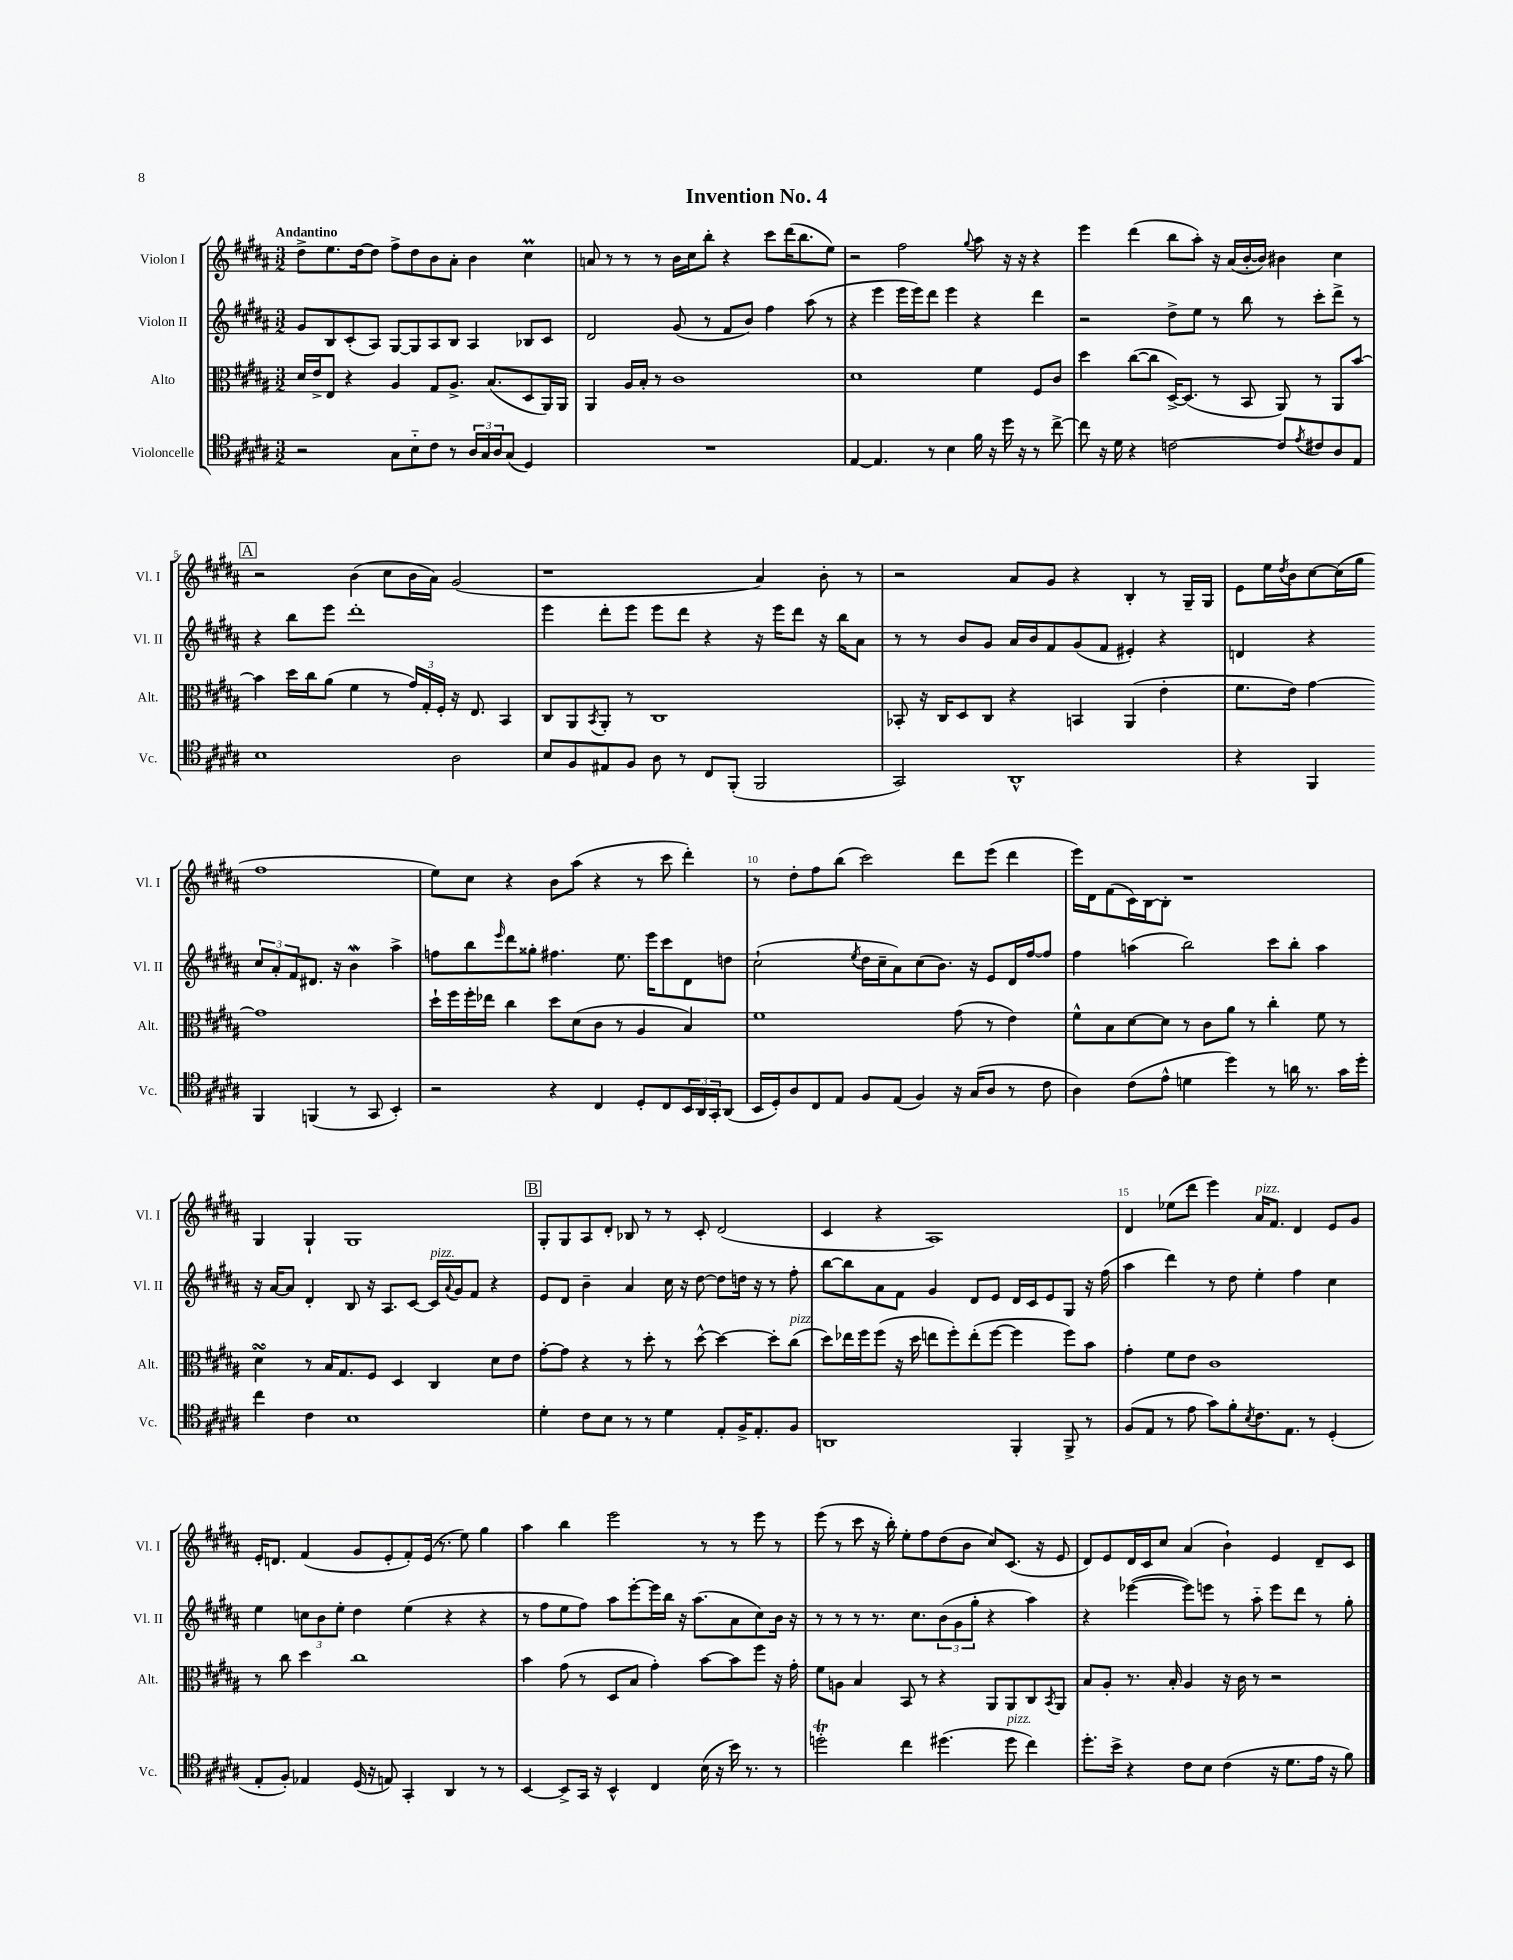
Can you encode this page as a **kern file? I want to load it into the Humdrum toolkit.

**kern	**kern	**kern	**kern
*staff4	*staff3	*staff2	*staff1
*clefC4	*clefC3	*clefG2	*clefG2
*k[f#c#g#d#a#]	*k[f#c#g#d#a#]	*k[f#c#g#d#a#]	*k[f#c#g#d#a#]
*M3/2	*M3/2	*M3/2	*M3/2
2r	16d#	8g#	8dd#^
.	16e^	.	.
.	8E	8B	8.ee
.	4r	(8c#'	.
.	.	.	[16dd#
.	.	8A#)	8dd#]
8G#	4A#	[8G#	8ff#^
8B'~	.	8G#]	8dd#
8c#	8G#	8A#	8b
8r	8.A#^	8B	8a#'
24A#	.	4A#	4b
24G#	.	.	.
.	(8.B	.	.
24A#	.	.	.
(8G#	.	.	.
4D#)	8D#	8B-	4cc#
.	16AA#)	8c#	.
.	16AA#	.	.
=	=	=	=
1.r	4AA#	2d#	8a
.	.	.	8r
.	16A#	.	8r
.	16B'	.	.
.	8r	.	8r
.	1c#	(8g#	16b
.	.	.	16cc#
.	.	8r	8bb'
.	.	8f#	4r
.	.	8b)	.
.	.	4ff#	8ccc#
.	.	.	(16ddd#
.	.	.	8.bb
.	.	(8aa#	.
.	.	8r	8ee)
=	=	=	=
[4E	1d#	4r	2r
4.E]	.	4eee	.
.	.	16eee	2ff#
.	.	16eee)	.
8r	.	8ddd#	.
4B	.	4eee	.
.	.	.	8qqgg#
16f#	4f#	4r	8aa#
16r	.	.	.
16dd#	.	.	16r
16r	.	.	16r
8r	8F#	4ddd#	4r
[8cc#^	8c#	.	.
=	=	=	=
8cc#]	4dd#	2r	4eee
16r	.	.	.
16d#	.	.	.
4r	([8cc#	.	(4ddd#
.	8cc#]	.	.
[2c	[16D#^)	8dd#^	8bb
.	(8.D#]	.	.
.	.	8ee	8aa#')
.	8r	8r	16r
.	.	.	(16a#
.	8BB	8bb	[16b'
.	.	.	16b])
8c]	8AA#)	8r	4b#
8qe	.	.	.
8c#	8r	8ccc#'	.
8A#	8AA#	8ddd#^	4cc#
8E	[8b	8r	.
=	=	=	=
1B	4b]	4r	2r
.	16dd#	8bb	.
.	16cc#	.	.
.	(8a#	8eee	.
.	4f#	1ddd#'	(4b
.	8r	.	8cc#
.	24g#)	.	16b
.	24G#'	.	.
.	.	.	16a#)
.	24F#'	.	.
2A#	16r	.	(2g#
.	8.E	.	.
.	4BB	.	.
=	=	=	=
8B	8C#	4eee	1r
8F#	8AA#	.	.
.	8qBB	.	.
8E#	8AA#'	8ddd#'	.
8F#	8r	8eee	.
8A#	1C#	8eee	.
8r	.	8ddd#	.
8C#	.	4r	.
(8FF#'	.	.	.
2FF#	.	16r	4a#)
.	.	16eee	.
.	.	8ddd#	.
.	.	16r	8b'
.	.	16bb	.
.	.	8a#	8r
=	=	=	=
2GG#)	8BB-'	8r	2r
.	16r	8r	.
.	16C#	.	.
.	8D#	8b	.
.	8C#	8g#	.
1AA#^^	4r	16a#	8a#
.	.	16b	.
.	.	8f#	8g#
.	4BB	(8g#	4r
.	.	8f#	.
.	(4AA#	4e#')	4B'
.	4e'	4r	8r
.	.	.	16G#~
.	.	.	16G#
=	=	=	=
4r	8.f#	4d	8e
.	.	.	16ee
.	.	.	8qdd#
.	16e)	.	16b
4FF#	[4g#	4r	[8cc#
.	.	.	(16cc#]
.	.	.	16gg#
4FF#	1g#]	12cc#	1ff#
.	.	12a#'	.
.	.	12f#	.
(4FF	.	8.d#	.
.	.	16r	.
8r	.	4b	.
8GG#	.	.	.
4BB')	.	4aa#^	.
=	=	=	=
2r	16dd#`	8ff	8ee)
.	16ff#	.	.
.	16ff#'	8bb	8cc#
.	16ee-	.	.
.	.	16qqeee	.
.	4cc#	8ddd#	4r
.	.	8gg##'	.
4r	8dd#	4.ff#	8b
.	(8d#	.	(8aa#
4C#	8c#	.	4r
.	8r	8.ee	.
8D#'	4A#	.	8r
.	.	16eee	.
8C#	.	8ccc#	8ccc#
24BB	4B)	8d#	4ddd#')
24AA#	.	.	.
24GG#'	.	.	.
(8AA#	.	8dd	.
=	=	=	=
16BB	1f#	(2cc#`	8r
16D#')	.	.	.
8A#	.	.	8dd#'
8C#	.	.	8ff#
8E	.	.	(8bb
.	.	8qee	.
8F#	.	16dd#	2ccc#)
.	.	16cc#~	.
(8E	.	8a#)	.
4F#)	.	(8cc#	.
.	.	8.b)	.
16r	(8g#	.	8ddd#
(16G#	.	16r	.
8A#	8r	8e	(8eee
8r	4e)	16d#	4ddd#
.	.	[16ff#	.
8c#	.	8ff#]	.
=	=	=	=
4A#)	8f#^^	4ff#	16eee)
.	.	.	16d#
.	8B	.	(8f#
(8c#	[8d#	(4aa	16c#)
.	.	.	[16B
8e^^	8d#]	.	8B']
4d	8r	2bb)	1r
.	8c#	.	.
4dd#)	8a#	.	.
.	8r	.	.
8r	4cc#'	8ccc#	.
16a	.	8bb'	.
8.r	.	.	.
.	8f#	4aa	.
16g#	8r	.	.
16dd#'	.	.	.
=	=	=	=
4cc#	4d#	16r	4G#
.	.	[16a#	.
.	.	8a#]	.
4c#	8r	4d#'	4G#`
.	16B	.	.
.	8.G#	.	.
1B	.	8B	1G#
.	8F#	16r	.
.	.	8.A#	.
.	4D#	.	.
.	.	[8c#	.
.	4C#	16c#]	.
.	.	8qqa#	.
.	.	16g#	.
.	.	8f#	.
.	8d#	4r	.
.	8e	.	.
=	=	=	=
4d#'	[8g#'	8e	8G#'
.	8g#]	8d#	8G#
8c#	4r	4b~	8A#
8B	.	.	8d#'
8r	8r	4a#	8B-
8r	8dd#'	.	8r
4d#	8r	16cc#	8r
.	.	16r	.
.	[8dd#^^	[8dd#	8c#'
8E'	4dd#_	8dd#]	(2d#
16F#^	.	16dd	.
8.E'	.	16r	.
.	8dd#']	8r	.
8F#	(8cc#	8ff#'	.
=	=	=	=
1AA	8dd#)	[8bb	4c#
.	16ee-	8bb]	.
.	16ff#	.	.
.	(8ff#	8a#	4r
.	16r	8f#	.
.	16dd#	.	.
.	8ee	4g#	1A#)
.	8ff#')	.	.
.	(8ee'	8d#	.
.	[8ff#	8e	.
4FF#'	4ff#]	16d#	.
.	.	16c#	.
.	.	8e	.
8FF#^	8ff#)	8G#	.
8r	8b	16r	.
.	.	(16ff#	.
=	=	=	=
(8F#	4g#'	4aa#	4d#
8E	.	.	.
8r	8f#	4ddd#)	(8ee-
8e	8e	.	8ddd#
8g#)	1c#	8r	4eee)
8f#'	.	8dd#	.
8qB	.	.	.
8.c#	.	4ee'	16a#
.	.	.	8.f#
8.E	.	.	.
.	.	4ff#	4d#
8r	.	.	.
(4D#'	.	4cc#	8e
.	.	.	8g#
=	=	=	=
8E'	8r	4ee	16e'
.	.	.	8.d
8F#')	8cc#	.	.
4E-	4dd#	12cc	(4f#
.	.	12b	.
.	.	12ee'	.
(16D#	1cc#	4dd#	8g#
16r	.	.	.
8E)	.	.	8e'
4GG#'	.	(4ee	8f#')
.	.	.	(16e
.	.	.	8.r
4AA#	.	4r	.
.	.	.	8ee)
8r	.	4r	4gg#
8r	.	.	.
=	=	=	=
[4BB	4b	8r	4aa#
.	.	8ff#	.
8BB^]	(8g#	8ee	4bb
16GG#	8r	8ff#)	.
16r	.	.	.
4BB^^	8D#	8aa#	2eee
.	8B	[8eee'	.
4C#	4g#')	16eee]	.
.	.	16bb	.
.	.	16r	.
.	.	(8.aa#	.
(16B	[8b	.	8r
16r	.	.	.
16b)	8b]	8a#	8r
8.r	.	.	.
.	8ff#	8cc#)	8eee
8r	16r	16b	8r
.	16g#'	16r	.
=	=	=	=
2dd'	8f#	8r	(8eee
.	8A	8r	8r
.	4B	8r	8ccc#
.	.	8.r	16r
.	.	.	16bb')
4cc#	8BB	.	8ee'
.	.	8.cc#	.
.	8r	.	8ff#
(4.dd#	4r	(12b	(8dd#
.	.	12g#	.
.	.	.	8b
.	.	12gg#'	.
.	8AA#	4r	8cc#)
8dd#	8AA#	.	(8.c#
4cc#)	8C#	4aa#)	.
.	.	.	16r
.	8qBB	.	.
.	8AA#	.	8e
=	=	=	=
8.dd#'	8B	4r	8d#)
.	8A#'	.	8e
16b^	.	.	.
4r	8.r	([4eee-	16d#
.	.	.	16c#
.	.	.	8cc#
.	16B'	.	.
8c#	4A#	8eee-])	(4a#
8B	.	8eee	.
(4c#	16r	8r	4b`)
.	16c#	.	.
.	8r	8aa#'~	.
16r	2r	8eee	4e
8.d#	.	.	.
.	.	8ddd#	.
16e	.	8r	8d#~
16r	.	.	.
8f#)	.	8gg#'	8c#
==	==	==	==
*-	*-	*-	*-
